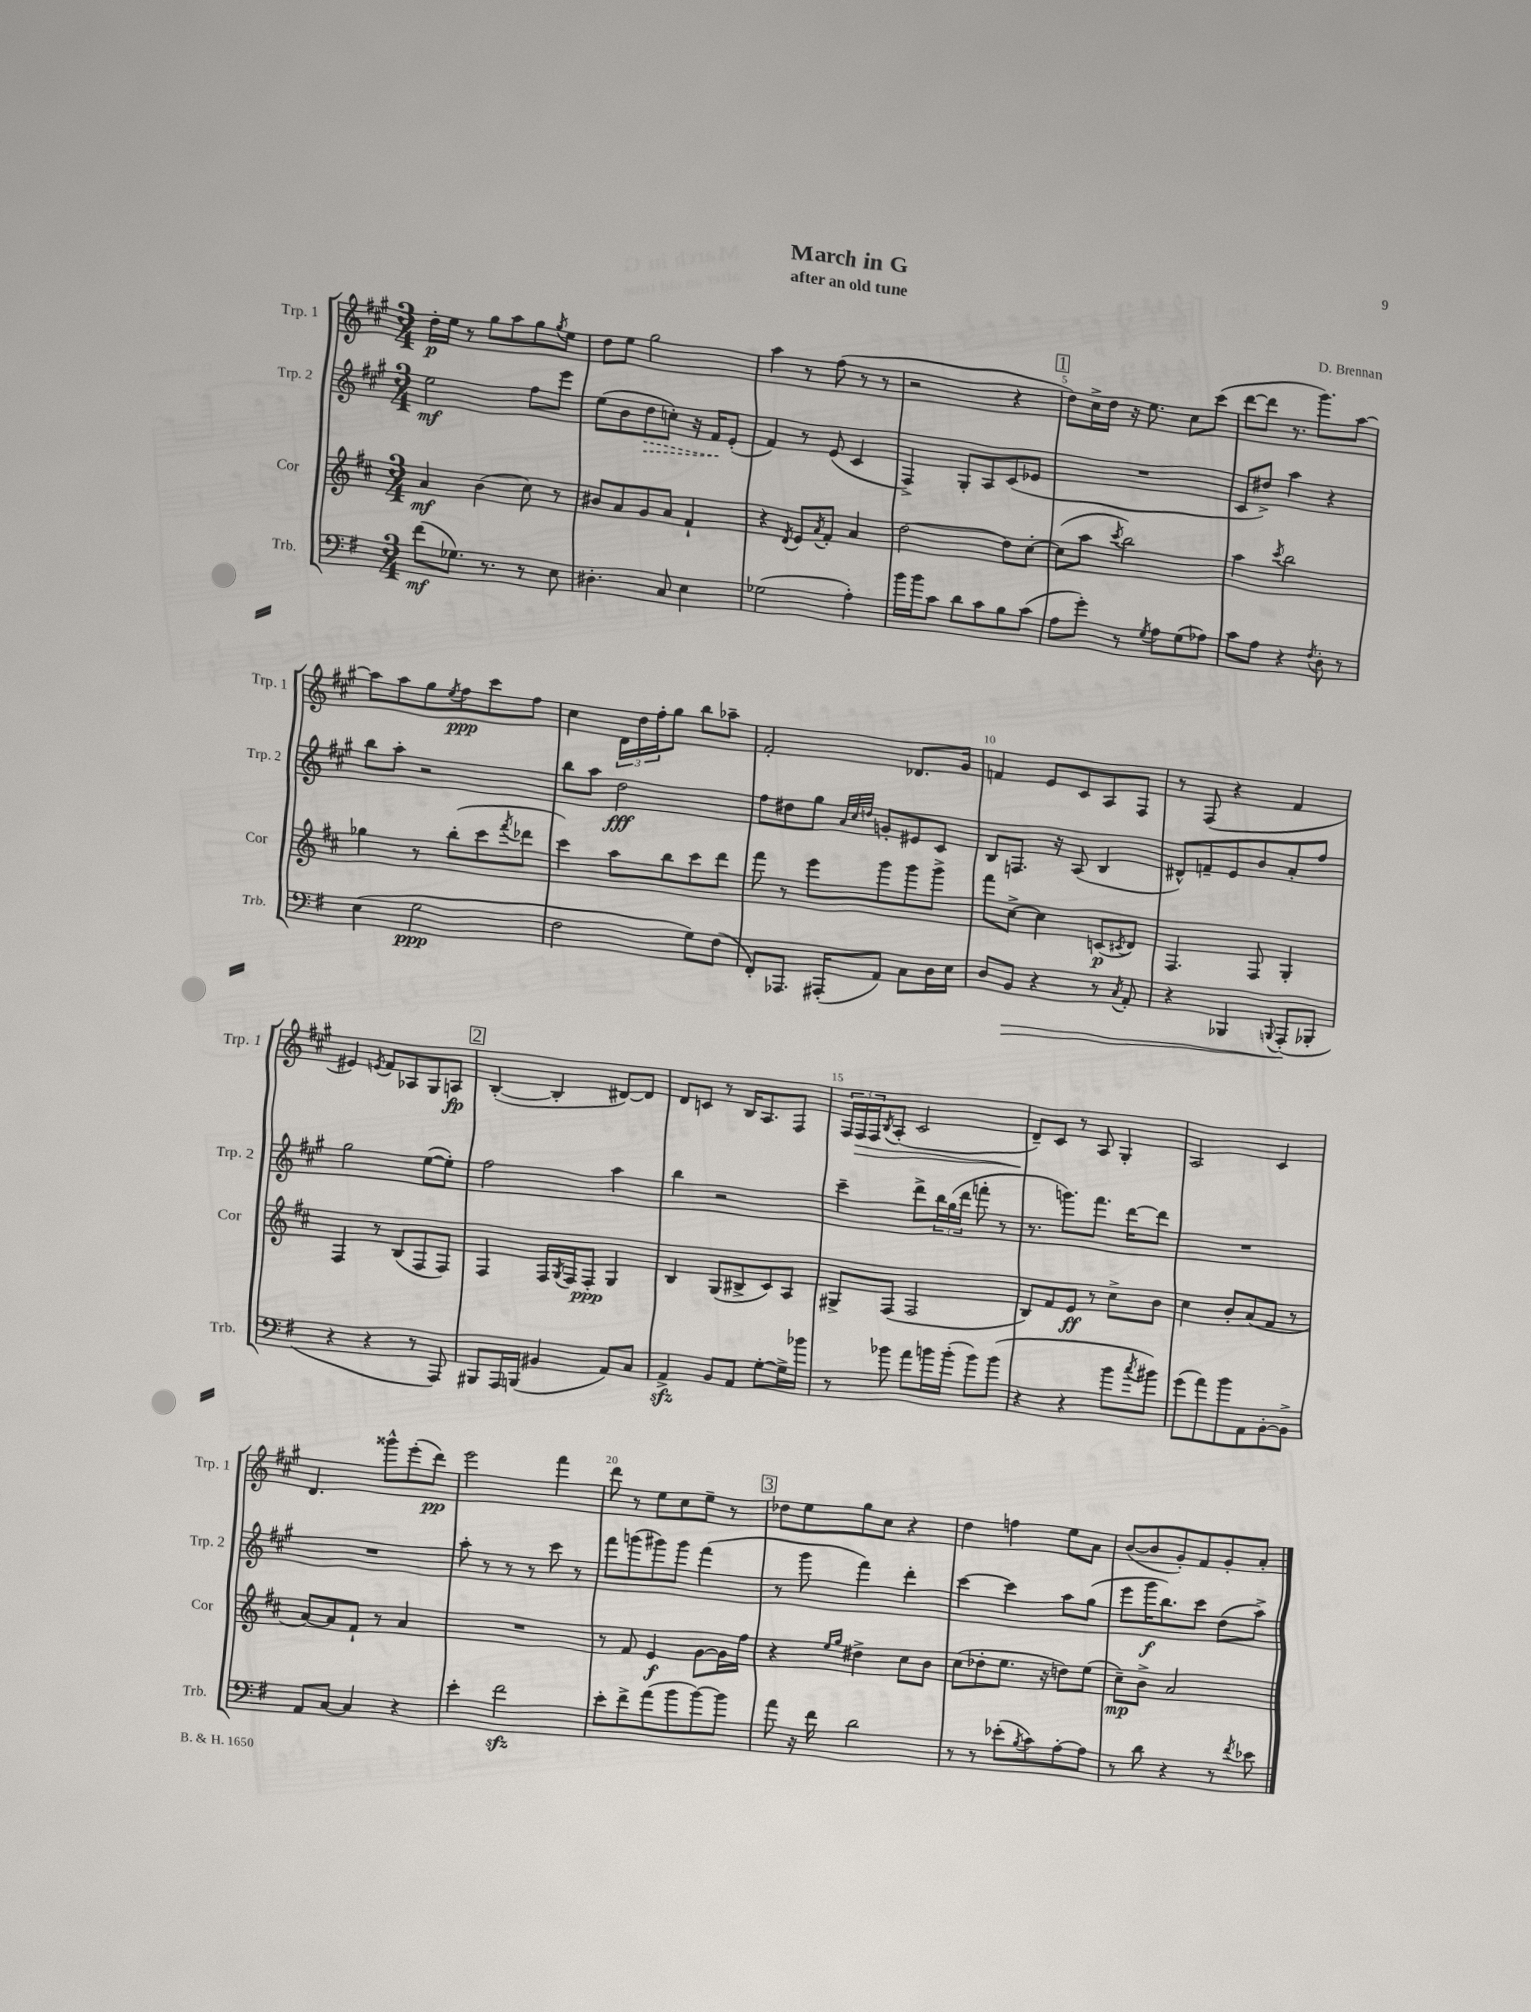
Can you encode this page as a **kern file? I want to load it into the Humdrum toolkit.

**kern	**kern	**kern	**kern
*staff4	*staff3	*staff2	*staff1
*clefF4	*clefG2	*clefG2	*clefG2
*k[f#]	*k[f#c#]	*k[f#c#g#]	*k[f#c#g#]
*M3/4	*M3/4	*M3/4	*M3/4
(8f#	4a	2ee	16dd'
.	.	.	16ee
8.G-)	.	.	8r
.	(4b	.	8gg#
8.r	.	.	.
.	.	.	8aa
8r	8cc#)	8ff#	8gg#
.	.	.	8qgg#
8E	8r	8eee	8ee
=	=	=	=
4.D#'	8b#	(8ee	8dd
.	8a	8b	8ee
.	8g	8dd	2gg#
8C	8a	8cc')	.
4E	4f#`	16r	.
.	.	16f#	.
.	.	(8e'	.
=	=	=	=
(2G-	4r	4f#)	4aa
.	8qd	.	.
.	8e	8r	8r
.	8qa	.	.
.	8f#'	(8e	(8ff#
4A')	4a	4c#	8r
.	.	.	8r
=	=	=	=
16b	[2dd	4F#^)	2r
16b	.	.	.
8c	.	.	.
8d	.	8G#'	.
8c	.	8A	.
8B	8dd]	(8c#	4r
(8c	[8cc#'	8e-	.
=	=	=	=
8A	(8cc#]	2.r	8dd)
8g')	8aa	.	16cc#^
.	.	.	16dd
.	8qccc#	.	.
8r	2bb)	.	16r
.	.	.	8.ee
8qG	.	.	.
8A	.	.	.
(8G	.	.	8cc#
8A-)	.	.	(8ccc#
=	=	=	=
8c	4aa	8c#	[8ddd
8A	.	8dd#^)	8ddd]
.	8qccc#	.	.
4r	2bb	4aa	8.r
.	.	.	8.ggg#)
8qF#	.	.	.
8D'	.	4r	.
8r	.	.	[8aa
=	=	=	=
(4E	4gg-	8bb	8aa]
.	.	8aa'	8aa
2G	8r	2r	8gg#
.	.	.	8qee
.	(8bb'	.	8ff#
.	8ccc#	.	8ccc#
.	8qfff#	.	.
.	8ddd-	.	8ff#
=	=	=	=
2F#	4ccc#)	8bb	4cc#
.	.	8aa	.
.	8aa	2dd	24d
.	.	.	24dd
.	.	.	24ff#'
.	8bb	.	8gg#
8G)	8ccc#	.	8bb
(8F#	8ddd	.	8aa-~
=	=	=	=
8FF#')	8fff#	8ff#	2f#'
8.AAA-	8r	8dd#	.
.	8eee	8gg#	.
(16AAA#'	.	.	.
.	.	32qqa	.
.	.	32qqcc#	.
.	.	32qqdd	.
8AA)	8ggg	8g'	.
8C	8ggg	8e#	8.d-
16D	8ggg^	8c#	.
16E	.	.	16g#
=	=	=	=
8D	8fff#	8B	4f
8BB	[8cc#^	8.F	.
4r	4cc#]	.	8e
.	.	16r	.
.	.	(8A	8c#
8r	(8c	4B	8A
8qC	8qc#	.	.
8AA'	8d)	.	8F#
=	=	=	=
4r	4.F#	8d#^^)	8r
.	.	8f~	(8F#
4BBB-	.	8e	4r
.	8F#	8b	.
8qqBBB	.	.	.
(8AAA'	4G'	8a'	4f#
8BBB-'	.	8ff#	.
=	=	=	=
4r	4F#	2gg#	4e#)
.	.	.	8qe
4r	8r	.	8f#
.	(8B	.	8A-
8r	8F#	([8ee	8G#
8AAA)	8F#)	8ee'])	8A
=	=	=	=
8BBB#	4F#	2ff#	([4B'
16AAA	.	.	.
(16BBB	.	.	.
4BB#	16F#	.	4B']
.	8qG	.	.
.	16F#	.	.
.	8F#'	.	.
8AA)	4G	4aa	[8d#)
8C	.	.	8d#]
=	=	=	=
4AA^	4B	4bb	8d
.	.	.	8c
8BB	(8G	2r	8r
8AA	8B#^	.	16B
.	.	.	8.A
[8G'	8c#)	.	.
16G^]	8A	.	8F#
16b-	.	.	.
=	=	=	=
8r	8G#^	4ccc#~	24F#
.	.	.	24F#
.	.	.	24F#
.	.	.	8qB
8b-	(8F#	.	(8A'
8a	2F#	8ddd^	2c#
16b	.	24bb	.
.	.	(24gg#	.
(16b'	.	.	.
.	.	24ddd	.
8b)	.	8fff'	.
(8b	.	8r	.
=	=	=	=
4r	8B)	8.r	8d~)
.	8f#	.	8c#
.	.	8.ggg)	.
4r	8e	.	8r
.	8r	8.fff#	8A
8b	8cc#^	.	4G#'
.	.	[16ddd	.
8qcc	.	.	.
8b#)	8b	8ddd]	.
=	=	=	=
(8g	4cc#	2.r	2A
8a)	.	.	.
8b	8b'	.	.
8AA	(8a	.	.
[8BB'	8f#	.	4c#
8BB^]	8r	.	.
=	=	=	=
8AA	[8a)	2.r	4.d
[8C	8a]	.	.
4C]	8f#`	.	.
.	8r	.	8ggg##^^
4r	4a	.	(8eee'
.	.	.	8ddd)
=	=	=	=
4e'	2.r	8aa'	2eee
.	.	8r	.
2f#	.	8r	.
.	.	8r	.
.	.	8ccc#	4fff#
.	.	8r	.
=	=	=	=
8e'	8r	8fff#	8ddd
8f#^	8f#	(8ggg	8r
(8a	4e	8ggg#)	8ee
8b	.	8ggg#	8cc#
[8b)	[8g	(4fff#	8ee~
8b]	16g]	.	8r
.	16ff#	.	.
=	=	=	=
8a	4r	8r	8dd-
16r	.	8ggg#	8ee
16f#	.	.	.
.	16qqee	.	.
.	16qqgg	.	.
2d	4dd#^	4fff#)	8gg#
.	.	.	8cc#
.	8cc#	4ddd'	4r
.	8b	.	.
=	=	=	=
8r	(8cc#	[4ccc#	4dd
8r	8dd-'	.	.
(8e-'	8.ee	4ccc#]	4ff
8qB	.	.	.
8c)	.	.	.
.	16r	.	.
[8A'	8dd)	8aa	8ee
8A]	(8ee	(8gg#	8a
=	=	=	=
8r	8cc#~)	8eee	([8b
8d	8b^	16ggg#	8b]
.	.	8.bb)	.
4r	2a	.	8g#')
.	.	8ccc#	8f#
8r	.	(8dd	8g#'
8qf#	.	.	.
8e-	.	8aa^)	8a'
==	==	==	==
*-	*-	*-	*-
